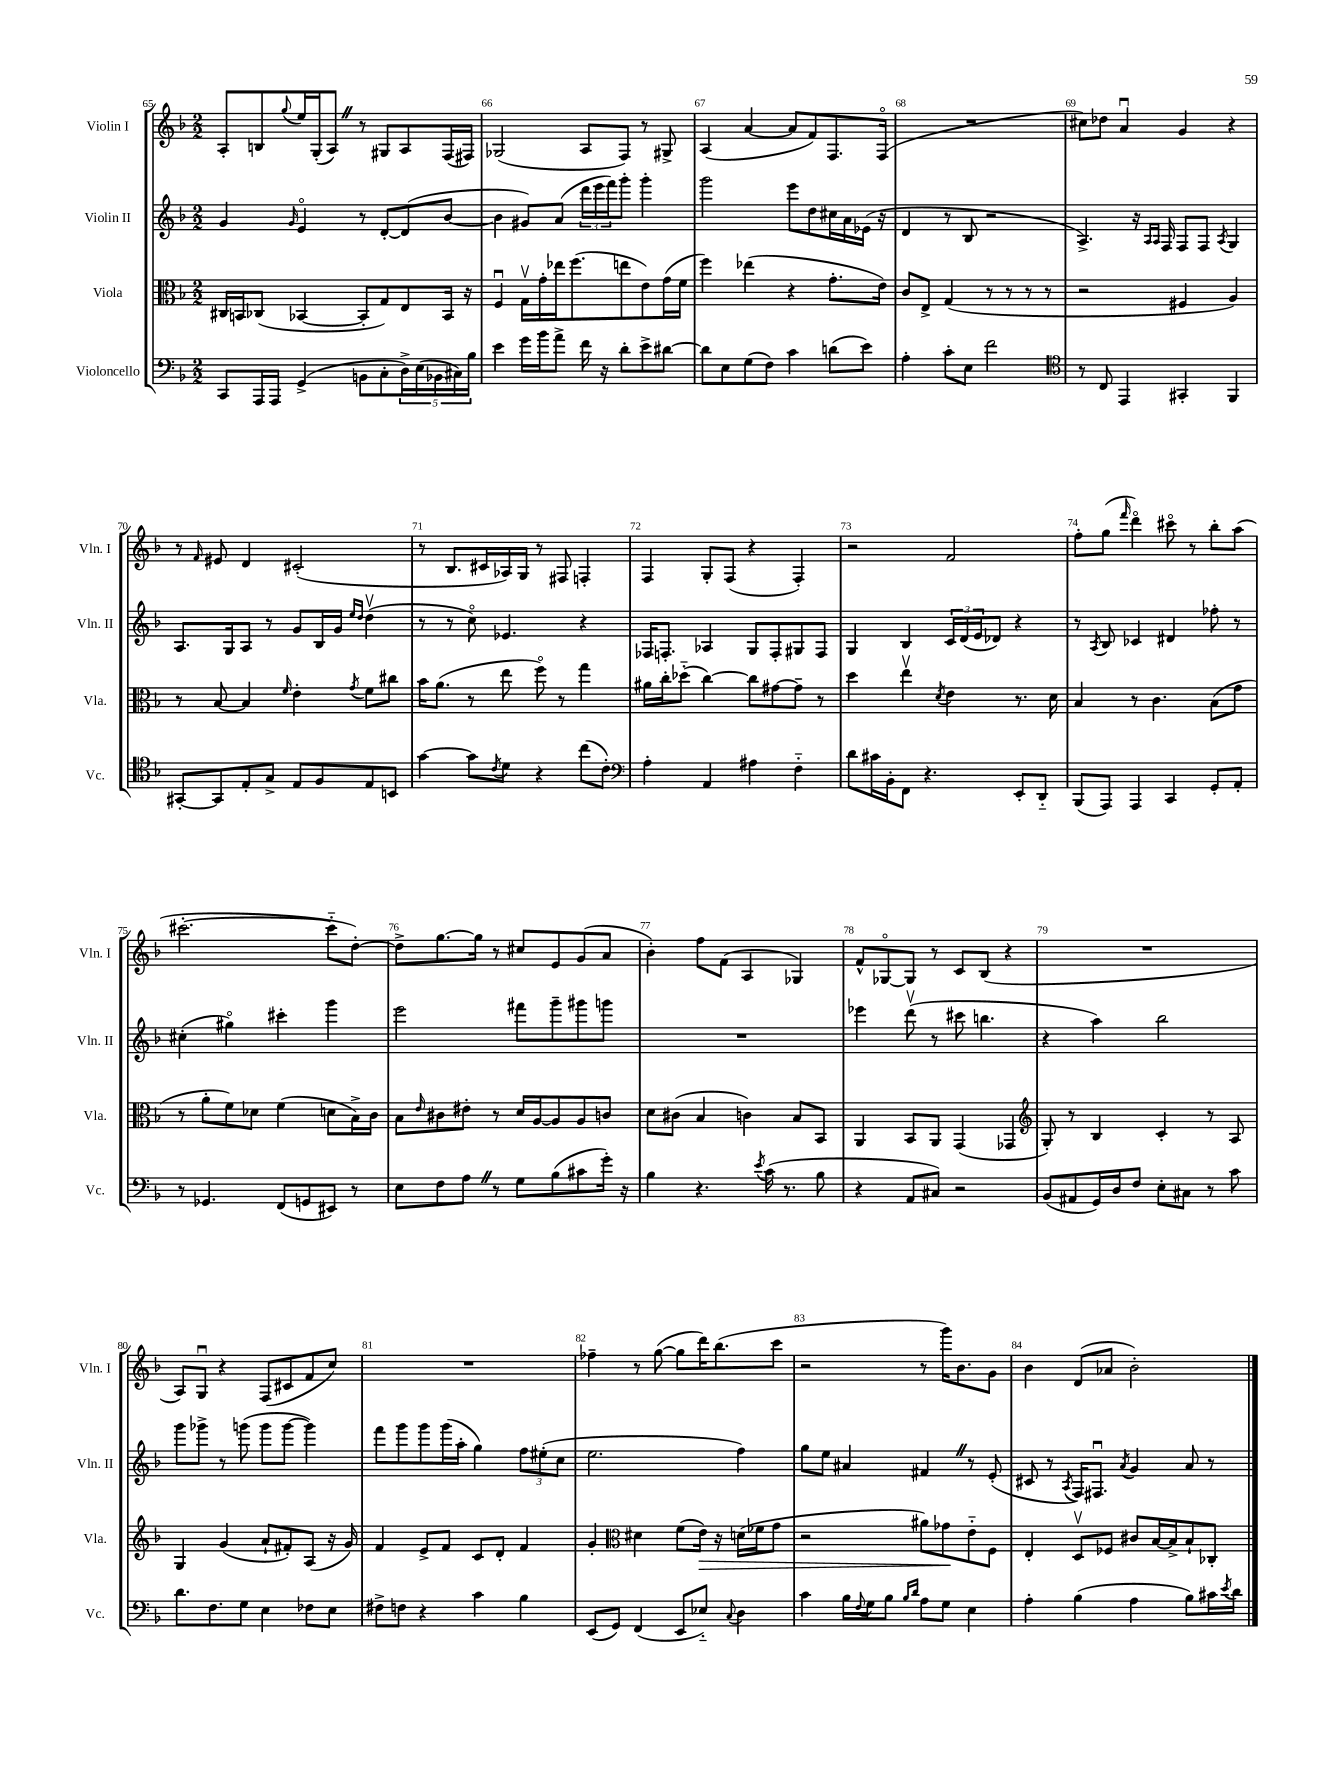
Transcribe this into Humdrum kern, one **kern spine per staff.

**kern	**kern	**kern	**kern
*staff4	*staff3	*staff2	*staff1
*clefF4	*clefC3	*clefG2	*clefG2
*k[b-]	*k[b-]	*k[b-]	*k[b-]
*M2/2	*M2/2	*M2/2	*M2/2
8CC	16C#	4g	8A'
.	16BB	.	.
16AAA	(8C-	.	8B
16AAA	.	.	.
.	.	16qqg	8qqgg
(4GG^	[4BB-	4eo	16ee
.	.	.	(16G'
.	.	.	8A)
8BB	8BB-']	8r	8r
8C'	8G)	[8d'	8G#
20D^)	8E	(8d]	8A
(20E	.	.	.
20BB-	.	.	.
.	16BB-	[8b-	(16F
20C#)	.	.	.
.	16r	.	16F#)
20B-	.	.	.
=	=	=	=
4e	4Fu	4b-]	(2G-
16g	16Gv	8g#)	.
16b-	16g'	.	.
8a^	16ee-	(8a	.
.	(8.ff	.	.
16f	.	24ddd	8A
.	.	24eee	.
16r	.	.	.
.	.	24fff)	.
8d'	8ee	8ggg'	8F)
8e^	8e)	4ggg'	8r
[8d#	(16g	.	8G#^
.	16f	.	.
=	=	=	=
8d#]	4ff)	2ggg	(4A
8E	.	.	.
(8G	(4ee-	.	[4a
8F)	.	.	.
4c	4r	8eee	8a]
.	.	8dd	8f)
(8d	8.g'	16cc#	8.F
.	.	16a	.
8e)	.	(16e-	.
.	16e)	16r	(16Fo
=	=	=	=
4A'	8c	4d	1r
.	8E^	.	.
8c'	(4G	8r	.
8E	.	8B-	.
2f	8r	2r	.
.	8r	.	.
.	8r	.	.
.	8r	.	.
=	=	=	=
*clefC4	*	*	*
8r	2r	4.A^)	8cc#)
8C	.	.	8dd-
4EE	.	.	4au
.	.	16r	.
.	.	16qqA	.
.	.	16qqA	.
.	.	16F	.
4GG#'	4F#	8F	4g
.	.	8F	.
.	.	8qA	.
4FF	4A)	4G	4r
=	=	=	=
[8GG#'	8r	8.A	8r
.	.	.	16qqf
8GG#]	[8B-	.	8e#
.	.	16G	.
8E'	4B-]	8A	4d
8G^	.	8r	.
.	16qqf	.	.
8E	4e'	8g	(2c#'
8F	.	16B-	.
.	.	16g	.
.	.	16qqee	.
.	8qg	16qqdd	.
8E	8f	(4ddv	.
8BB	8cc#	.	.
=	=	=	=
[4g	16b-	8r	8r
.	(8.a	.	.
.	.	8r	8.B-
8g]	8r	8cco)	.
.	.	.	16c#
8qc	.	.	.
8d	8ee	4.e-	16A-)
.	.	.	16G
4r	8ffo)	.	8r
.	8r	.	8F#
(8cc	4gg	4r	4F'
8c')	.	.	.
=	=	=	=
*clefF4	*	*	*
4A'	16a#	16F-	4F
.	16cc'	8.F'	.
.	(8dd-'~	.	.
4AA	[4cc)	4A-	8G'
.	.	.	(8F
4A#	8cc]	8G	4r
.	[8g#	8F'	.
4F'~	8g#~]	8G#	4F')
.	8r	8F	.
=	=	=	=
8d	4dd	4G	2r
16c#	.	.	.
16BB-'	.	.	.
8FF	4eev	4B-	.
4.r	.	.	.
.	8qd	.	.
.	4e	24c	2f
.	.	(24d	.
.	.	24e	.
.	.	8d-)	.
8EE'	8.r	4r	.
8DD'~	.	.	.
.	16d	.	.
=	=	=	=
(8BBB-	4B-	8r	8ff'
.	.	8qA	.
8AAA)	.	8B-	(8gg
.	.	.	16qqfff
4AAA	8r	4c-	4dddo)
.	4.c	.	.
4CC	.	4d#	8ccc#o
.	.	.	8r
8GG'	(8B-	8ff-'	8bb-'
8AA'	8g	8r	(8aa
=	=	=	=
8r	8r	(4cc#'	[2.ccc#'
4.GG-	8a'	.	.
.	8f)	4gg#o)	.
.	8d-	.	.
(8FF	(4f	4ccc#'	.
8GG	.	.	.
8EE#)	8d	4ggg	8ccc#'~]
8r	16B-^)	.	[8dd')
.	16c	.	.
=	=	=	=
8E	8B-	2eee	8dd^]
.	16qqe	.	.
8F	8c#	.	[8.gg
8A	8e#'	.	.
.	.	.	16gg]
8r	8r	.	8r
8G	16d	8fff#	8cc#
.	[16A	.	.
(8B-	8A]	8ggg~	8e
8c#	8A	8ggg#	(8g
16g')	8c	8ggg	8a
16r	.	.	.
=	=	=	=
4B-	8d	1r	4b-')
.	(8c#	.	.
4.r	4B-	.	8ff
.	.	.	(8f
.	4c)	.	4A
8qe	.	.	.
(16c	.	.	.
8.r	.	.	.
.	8B-	.	4G-)
8B-	8BB-	.	.
=	=	=	=
4r	4AA	4eee-	8f^^
.	.	.	[8G-o
8AA	8BB-	(8dddv	8G-]
8C#)	8AA	8r	8r
2r	(4GG	8ccc#	8c
.	.	4.bb	(8B-
.	4GG-	.	4r
=	=	=	=
*	*clefG2	*	*
(8BB-	8G')	4r	1r
8AA#	8r	.	.
16GG)	4B-	4aa)	.
16D	.	.	.
8F	.	.	.
8E'	4c'	2bb-	.
8C#	.	.	.
8r	8r	.	.
8c	8A	.	.
=	=	=	=
8.d	4G	8ggg	8A)
.	.	8ggg-^	8Gu
8.F	.	.	.
.	(4g	8r	4r
8G	.	(8ggg	.
4E	8a`	8ggg	(8F
.	8f#')	[8ggg	8c#
8F-	(8A	4ggg])	8f
8E	16r	.	8cc)
.	16g)	.	.
=	=	=	=
8F#^	4f	8fff	1r
8F	.	8ggg	.
4r	8e^	8ggg	.
.	8f	(16ggg	.
.	.	16aa'	.
4c	8c	4gg)	.
.	8d'	.	.
4B-	4f	12ff	.
.	.	(12ee#'	.
.	.	12cc	.
=	=	=	=
(8EE	4g'	2.ee	4ff-~
8GG)	.	.	.
*	*clefC3	*	*
(4FF	4d#	.	8r
.	.	.	([8gg
8EE	(8f	.	8gg]
8E-'~)	16e)	.	16ddd)
.	16r	.	(8.bb-
8qqC	.	.	.
4D	(16d	4ff)	.
.	16f-	.	.
.	8g	.	8ccc
=	=	=	=
4c	2r	8gg	2r
.	.	8ee	.
16B-	.	4a#	.
8qqF	.	.	.
16G	.	.	.
8B-	.	.	.
16qqB-	.	.	.
16qqd	.	.	.
8A	8a#)	4f#	8r
8G	8g-	.	16ggg)
.	.	.	8.b-
4E	8e'~	8r	.
.	8F	(8e'	8g
=	=	=	=
4A'	4E'	8c#	4b-
.	.	8r	.
.	.	8qA	.
(4B-	8Dv	16F)	(8d
.	.	8.F#u	.
.	8F-	.	8a-
.	.	8qa	.
4A	8c#	4g	2b-')
.	[16B-	.	.
.	16B-^]	.	.
8B-)	8B-`	8a	.
16c#	8C-'	8r	.
8qe	.	.	.
16d	.	.	.
==	==	==	==
*-	*-	*-	*-
